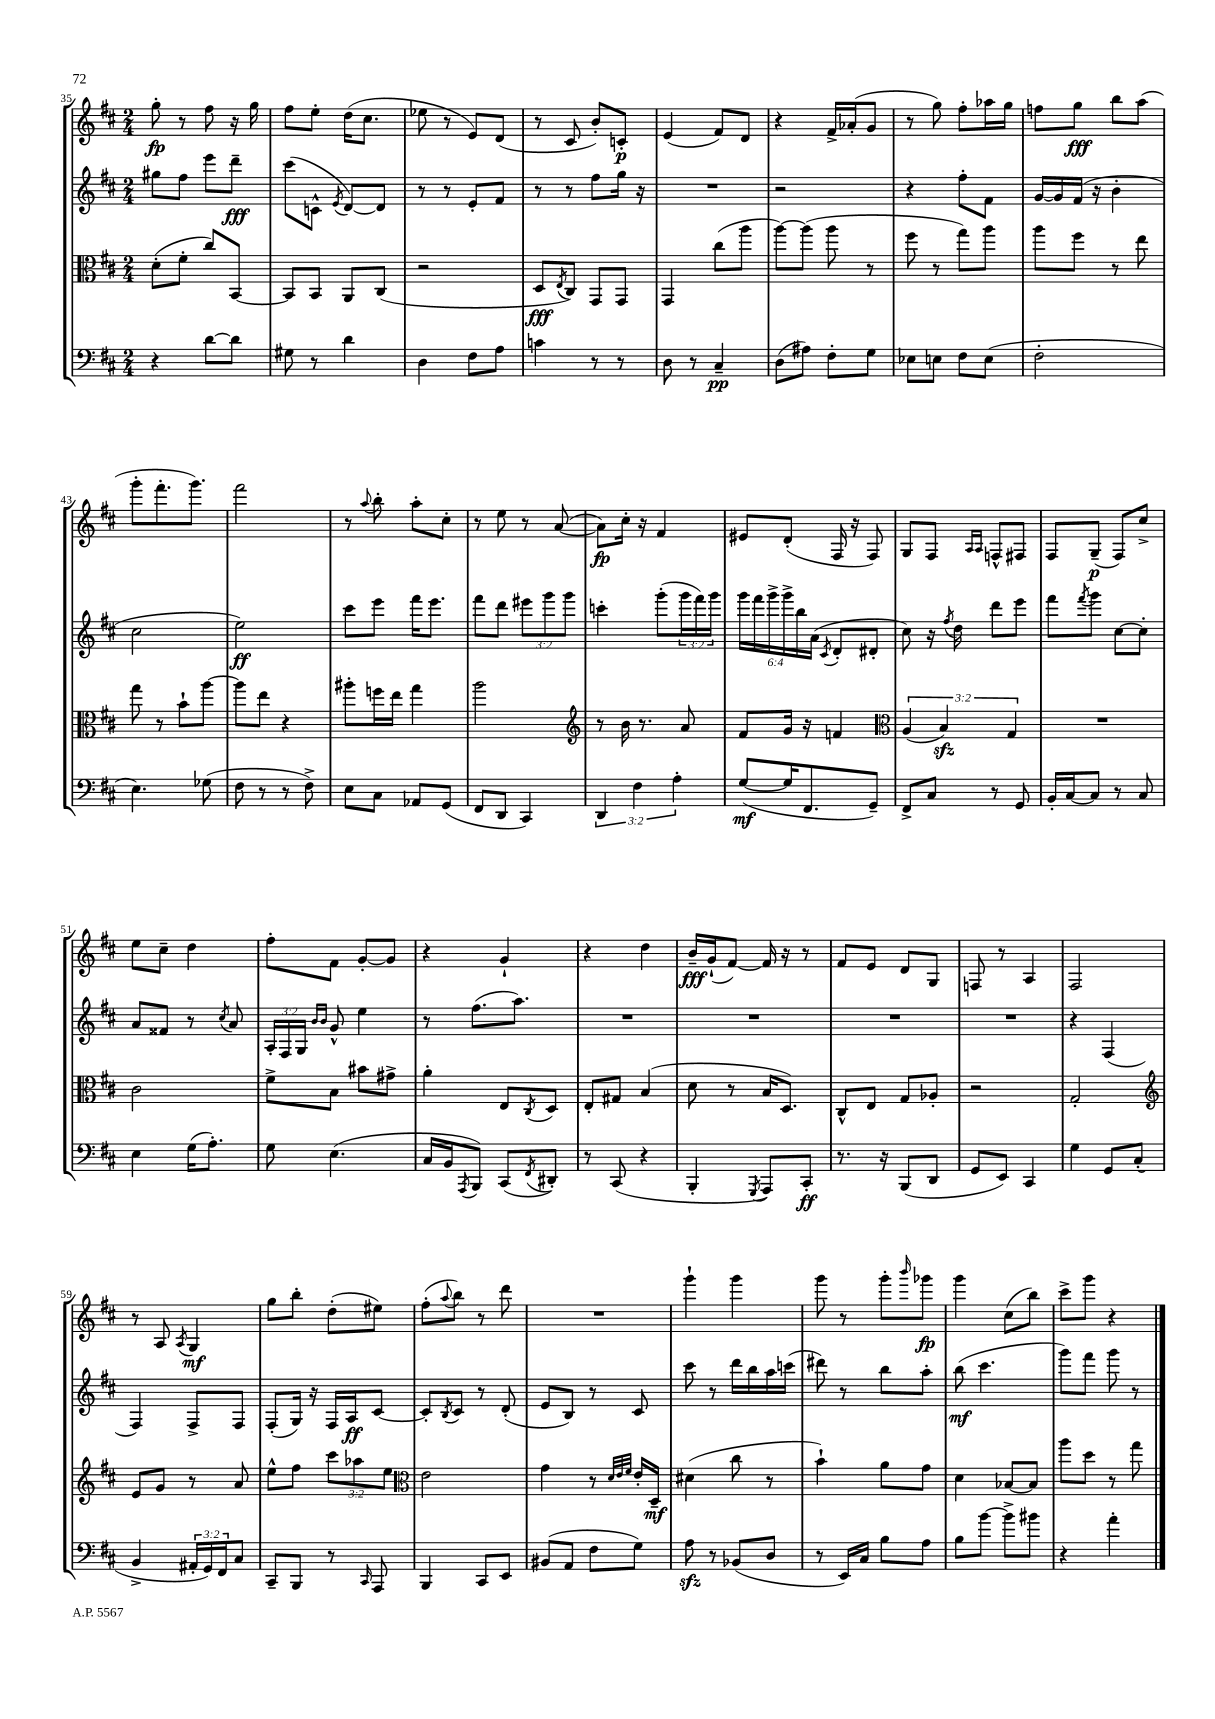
<<
\new StaffGroup <<
\new Staff = "s0" {
    \clef treble \key d \major \numericTimeSignature \time 2/4
    g''8-.\fp r8 fis''8 r16 g''16 |
    fis''8 e''8-. d''16( cis''8. |
    ees''8 r8 e'8) d'8( |
    r8 cis'8 b'8-.) c'8-.\p |
    e'4( fis'8) d'8 |
    r4 fis'16-> aes'16-.( g'8 |
    r8 g''8) fis''8-. aes''16 g''16 |
    f''8 g''8\fff b''8 a''8( |
    g'''8-. fis'''8.-. g'''8.) |
    fis'''2 |
    r8 \appoggiatura { a''8 } b''8-. a''8-. cis''8-. |
    r8 e''8 r8 a'8~( |
    a'8\fp) cis''16-. r16 fis'4 |
    eis'8 d'8-.( fis16 r16 fis8) |
    g8 fis8 \grace { a16 a16 } f8-^ fis8 |
    fis8 g8--\p( fis8) cis''8-> |
    e''8 cis''8-- d''4 |
    fis''8-. fis'8 g'8~-. g'8 |
    r4 g'4-! |
    r4 d''4 |
    b'16--\fff g'16-!( fis'8~) fis'16 r16 r8 |
    fis'8 e'8 d'8 g8 |
    f8 r8 a4 |
    fis2 |
    r8 a8 \acciaccatura { a8 } g4\mf |
    g''8 b''8-. d''8-.( eis''8) |
    fis''8-.( \appoggiatura { a''8 } b''8) r8 d'''8 |
    R2 |
    g'''4-! g'''4 |
    g'''8 r8 g'''8-. \grace { b'''16 } ges'''8\fp |
    g'''4 cis''8( b''8) |
    cis'''8-> g'''8 r4 \bar "|." |
}
\new Staff = "s1" {
    \clef treble \key d \major \numericTimeSignature \time 2/4 \override Staff.TupletNumber.text = #tuplet-number::calc-fraction-text
    gis''8 fis''8 e'''8 d'''8--\fff |
    cis'''8( c'8-^ \acciaccatura { e'8 } d'8~) d'8 |
    r8 r8 e'8-. fis'8 |
    r8 r8 fis''8 g''16 r16 |
    R2 |
    r2 |
    r4 fis''8-. fis'8 |
    g'16~ g'16 fis'16( r16 b'4-. |
    cis''2 |
    e''2\ff) |
    cis'''8 e'''8 fis'''16 e'''8. |
    fis'''8 d'''8 \tuplet 3/2 { eis'''8 g'''8 g'''8 } |
    c'''4-. g'''8-.( \tuplet 3/2 { g'''16 fis'''16) g'''16 } |
    \tuplet 6/4 { g'''16 fis'''16 g'''16-> g'''16-> b''16 a'16( } \acciaccatura { cis'8 } d'8-. dis'8-. |
    cis''8) r16 \acciaccatura { fis''8 } d''16 d'''8 e'''8 |
    fis'''8 \acciaccatura { fis'''8 } g'''8 cis''8~ cis''8-. |
    a'8 fisis'8 r8 \acciaccatura { cis''8 } a'8 |
    \tuplet 3/2 { a16-. fis16 g16 } \grace { b'16 b'16 } g'8-^ e''4 |
    r8 fis''8.( a''8.) |
    R2 |
    R2 |
    R2 |
    R2 |
    r4 fis4( |
    fis4) fis8-> fis8 |
    fis8-.( g16) r16 fis16 a16\ff cis'8~ |
    cis'8-. \acciaccatura { b8 } cis'8 r8 d'8-.( |
    e'8 b8) r8 cis'8 |
    cis'''8 r8 d'''16 b''16 a''16 c'''16( |
    dis'''8) r8 b''8 a''8-. |
    b''8\mf( cis'''4. |
    g'''8) fis'''8 g'''8 r8 \bar "|." |
}
\new Staff = "s2" {
    \clef alto \key d \major \numericTimeSignature \time 2/4 \override Staff.TupletNumber.text = #tuplet-number::calc-fraction-text
    d'8-.( fis'8-. cis''8) b,8~ |
    b,8 b,8 a,8 cis8( |
    r2 |
    d8\fff \acciaccatura { e8 } cis8) g,8 g,8 |
    g,4 cis''8( a''8 |
    a''8~) a''8( a''8 r8 |
    fis''8 r8 g''8) a''8 |
    a''8 fis''8 r8 e''8 |
    g''8 r8 b'8-! a''8~ |
    a''8 e''8 r4 |
    ais''8-. f''16 e''16 g''4 |
    a''2 |
    \clef treble r8 b'16 r8. a'8 |
    fis'8 g'16 r16 f'4 |
    \clef alto \tuplet 3/2 { a4( b4\sfz) g4 } |
    R2 |
    cis'2 |
    fis'8-> b8 bis'8 gis'8-> |
    a'4-. e8 \acciaccatura { cis8 } d8 |
    e8-. gis8 b4( |
    d'8 r8 b16 d8.) |
    cis8-^ e8 g8 aes8-. |
    r2 |
    g2-. |
    \clef treble e'8 g'8 r8 a'8 |
    e''8-^ fis''8 \tuplet 3/2 { cis'''8 aes''8 e''8 } |
    \clef alto e'2 |
    g'4 r8 \grace { d'32 e'32 fis'32 } e'16-. d16--\mf |
    dis'4( cis''8 r8 |
    b'4-!) a'8 g'8 |
    d'4 bes8~ bes8 |
    a''8 d''8 r8 g''8 \bar "|." |
}
\new Staff = "s3" {
    \clef bass \key d \major \numericTimeSignature \time 2/4 \override Staff.TupletNumber.text = #tuplet-number::calc-fraction-text
    r4 d'8~ d'8 |
    gis8 r8 d'4 |
    d4 fis8 a8 |
    c'4 r8 r8 |
    d8 r8 cis4--\pp |
    d8( ais8) fis8-. g8 |
    ees8 e8 fis8 e8( |
    fis2-. |
    e4.) ges8( |
    fis8 r8 r8 fis8->) |
    e8 cis8 aes,8 g,8( |
    fis,8 d,8 cis,4) |
    \tuplet 3/2 { d,4 fis4 a4-. } |
    g8~\mf( g16 fis,8. g,8--) |
    fis,8-> cis8 r8 g,8 |
    b,16-. cis16~ cis8 r8 cis8 |
    e4 g16( a8.-.) |
    g8 e4.( |
    cis16 b,16 \acciaccatura { a,,8 } b,,8) cis,8( \acciaccatura { fis,8 } dis,8-.) |
    r8 cis,8( r4 |
    b,,4-. \acciaccatura { g,,8 } a,,8) cis,8-.\ff |
    r8. r16 b,,8( d,8 |
    g,8 e,8) cis,4 |
    g4 g,8 cis8-.( |
    b,4-> \tuplet 3/2 { ais,16-. g,16) fis,16 } cis8 |
    cis,8-- b,,8 r8 \grace { cis,16 } a,,8 |
    b,,4 cis,8 e,8 |
    bis,8( a,8 fis8 g8) |
    a8\sfz r8 bes,8( d8 |
    r8 e,16) cis16 b8 a8 |
    b8 b'8~ b'8-> bis'8 |
    r4 a'4-. \bar "|." |
}
>>
>>
\layout { \context { \Score currentBarNumber = #35 } }
